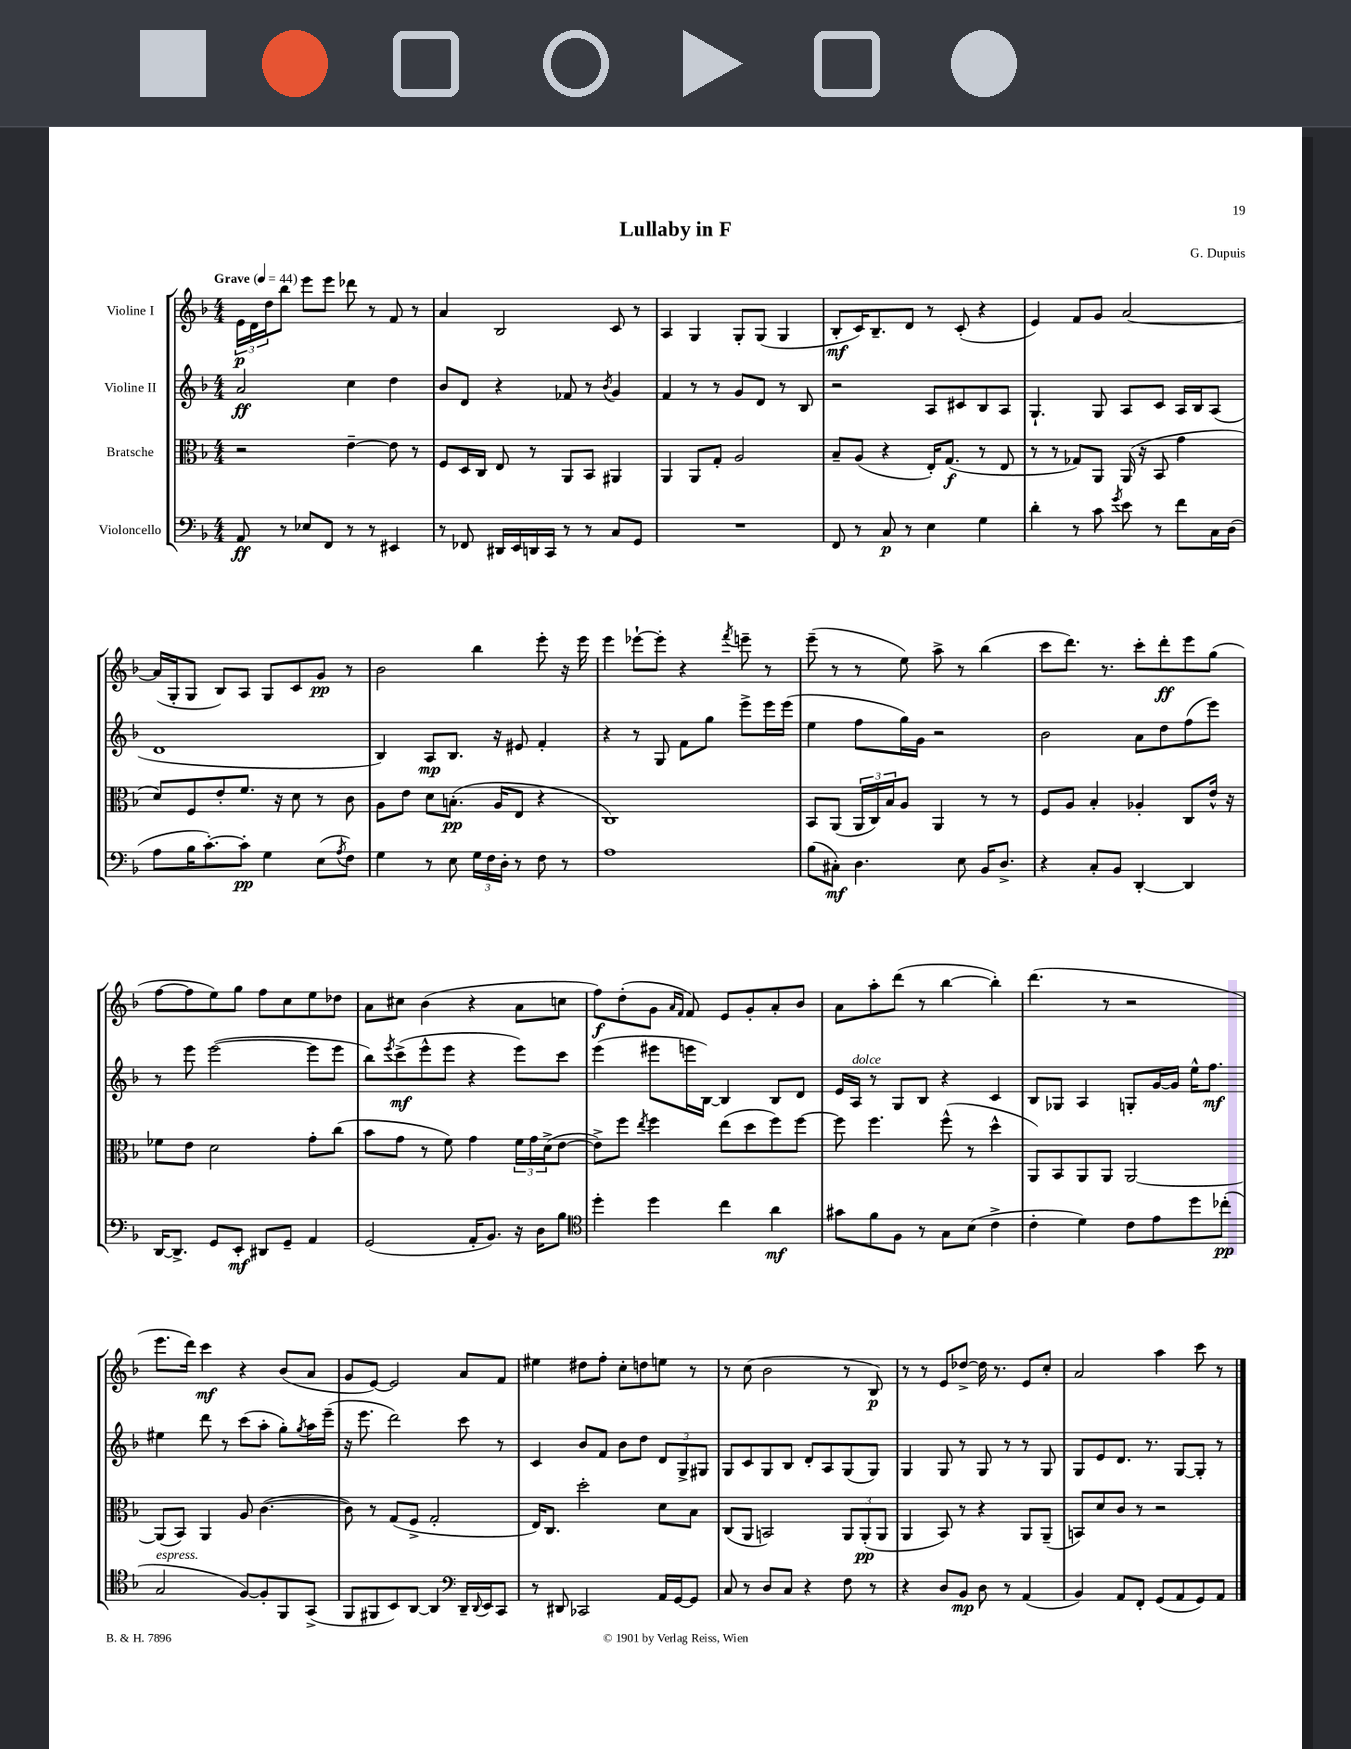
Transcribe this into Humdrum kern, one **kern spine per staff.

**kern	**dynam	**kern	**dynam	**kern	**dynam	**kern	**dynam
*part4	*part4	*part3	*part3	*part2	*part2	*part1	*part1
*staff4	*staff4	*staff3	*staff3	*staff2	*staff2	*staff1	*staff1
*I"Violoncello	*	*I"Bratsche	*	*I"Violine II	*	*I"Violine I	*
*clefF4	*	*clefC3	*	*clefG2	*	*clefG2	*
*k[b-]	*	*k[b-]	*	*k[b-]	*	*k[b-]	*
*M4/4	*	*M4/4	*	*M4/4	*	*M4/4	*
*MM44	*	*MM44	*	*MM44	*	*MM44	*
=1	=1	=1	=1	=1	=1	=1	=1
!	!	!	!	!	!	!LO:TX:a:B:t=Grave	!
8AA/	ff	2r	.	2a/	ff	24e\LL	p
.	.	.	.	.	.	24d\	.
.	.	.	.	.	.	24dd\J	.
8r	.	.	.	.	.	8bb-\J	.
8E-X/L	.	.	.	.	.	8eee\L	.
8FF/J	.	.	.	.	.	8eee\J	.
8r	.	[4e~\	.	4cc\	.	8ddd-X\	.
8r	.	.	.	.	.	8r	.
4EE#X/	.	8e\]	.	4dd\	.	8f/	.
.	.	8r	.	.	.	8r	.
=2	=2	=2	=2	=2	=2	=2	=2
8r	.	8F/L	.	8b-/L	.	4a/	.
8FF-X/	.	16D/L	.	8d/J	.	.	.
.	.	16C/JJ	.	.	.	.	.
16DD#X/LL	.	8E/	.	4r	.	2B-/	.
16EE/	.	.	.	.	.	.	.
16DDn/	.	8r	.	.	.	.	.
16CC/JJ	.	.	.	.	.	.	.
8r	.	8AA/L	.	8f-X/	.	.	.
8r	.	8BB-/J	.	8r	.	.	.
.	.	.	.	8qb-/	.	.	.
8C/L	.	4AA#X/	.	4g/	.	8c/	.
8GG/J	.	.	.	.	.	8r	.
=3	=3	=3	=3	=3	=3	=3	=3
1r	.	4AA/	.	4f/	.	4A/	.
.	.	8AA/L	.	8r	.	4G/	.
.	.	8G'/J	.	8r	.	.	.
.	.	2A/	.	8g/L	.	8G'/L	.
.	.	.	.	8d/J	.	(8G/J	.
.	.	.	.	8r	.	4G/	.
.	.	.	.	8B-/	.	.	.
=4	=4	=4	=4	=4	=4	=4	=4
8FF/	.	8B-~/L	.	2r	.	8B-'/L	mf
8r	.	(8A/J	.	.	.	16c/K)	.
.	.	.	.	.	.	8.B-~/	.
8C/	p	4r	.	.	.	.	.
8r	.	.	.	.	.	8d/J	.
4E\	.	16E'/KL)	.	8A/L	.	8r	.
.	.	(8.G/J	f	.	.	.	.
.	.	.	.	8c#X/	.	(8c'/	.
4G\	.	8r	.	8B-/	.	4r	.
.	.	8E/	.	8A/J	.	.	.
=5	=5	=5	=5	=5	=5	=5	=5
4d'\	.	8r	.	4.G`/	.	4e/)	.
.	.	8r	.	.	.	.	.
8r	.	8G-X/L)	.	.	.	8f/L	.
8c\	.	8AA/J	.	8G/	.	8g/J	.
8qg/	.	.	.	.	.	.	.
8e\	.	(16AA/	.	8A/L	.	[2a/	.
.	.	16r	.	.	.	.	.
8r	.	8BB-/	.	8c/J	.	.	.
8f\L	.	4g\	.	16A/LL	.	.	.
.	.	.	.	16B-/J	.	.	.
16C\L	.	.	.	(8A/J	.	.	.
(16D\JJ	.	.	.	.	.	.	.
!!LO:LB:g=z
=6	=6	=6	=6	=6	=6	=6	=6
8A\L	.	8d/L)	.	1d	.	(16a/LL]	.
.	.	.	.	.	.	16G'/J	.
16B-\K	.	8F/	.	.	.	8G/J	.
[8.c'\)	.	.	.	.	.	.	.
.	.	8e'/	.	.	.	8B-/L)	.
8c'\J]	pp	8.f/J	.	.	.	8A/J	.
4G\	.	.	.	.	.	8G/L	.
.	.	16r	.	.	.	.	.
.	.	8d\	.	.	.	8c/	.
(8E\L	.	8r	.	.	.	8g/J	pp
8qA/	.	.	.	.	.	.	.
8F\J)	.	8c\	.	.	.	8r	.
=7	=7	=7	=7	=7	=7	=7	=7
4G\	.	8A\L	.	4B-/)	.	2b-\	.
.	.	8e\J	.	.	.	.	.
8r	.	8d\L	.	8A/L	mp	.	.
8E\	.	(8.Bn'\J	pp	8.B-/J	.	.	.
24G\LL	.	.	.	.	.	4bb-\	.
24F\	.	.	.	.	.	.	.
.	.	16A/KL	.	16r	.	.	.
24D'\JJ	.	.	.	.	.	.	.
8r	.	8E/J	.	8e#X/	.	.	.
8F\	.	4r	.	4f'/	.	8eee'\	.
8r	.	.	.	.	.	16r	.
.	.	.	.	.	.	16eee\	.
=8	=8	=8	=8	=8	=8	=8	=8
1A	.	1C)	.	4r	.	4eee\	.
.	.	.	.	8r	.	[8eee-X`\L	.
.	.	.	.	8G/	.	8eee-'\J]	.
.	.	.	.	8f\L	.	4r	.
.	.	.	.	8gg\J	.	.	.
.	.	.	.	.	.	8qfff/	.
.	.	.	.	8eee^\L	.	8eeen~\	.
.	.	.	.	16eee\L	.	8r	.
.	.	.	.	(16eee\JJ	.	.	.
=9	=9	=9	=9	=9	=9	=9	=9
(8B-\L	.	8BB-/L	.	4ee\	.	(8eee~\	.
8C#X'\J)	mf	(8AA/J	.	.	.	8r	.
4.D\	.	24AA/LL	.	8ff\L	.	8r	.
.	.	24C/)	.	.	.	.	.
.	.	24B-/J	.	.	.	.	.
.	.	8A/J	.	16gg\L)	.	8ee\)	.
.	.	.	.	16g\JJ	.	.	.
.	.	4AA/	.	2r	.	8aa^\	.
8E\	.	.	.	.	.	8r	.
16BB-/KL	.	8r	.	.	.	(4bb-\	.
8.D^/J	.	.	.	.	.	.	.
.	.	8r	.	.	.	.	.
=10	=10	=10	=10	=10	=10	=10	=10
4r	.	8F/L	.	2b-\	.	8ccc\L	.
.	.	8A/J	.	.	.	8.ddd\J)	.
8C'/L	.	4B-'/	.	.	.	.	.
.	.	.	.	.	.	8.r	.
8BB-/J	.	.	.	.	.	.	.
[4DD'/	.	4A-X'/	.	8a\L	.	8ccc'\L	.
.	.	.	.	8dd\	.	8ddd'\	ff
4DD/]	.	8C/L	.	(8ff\	.	8eee\	.
.	.	16e^^/Jk	.	8eee\J)	.	(8gg\J	.
.	.	16r	.	.	.	.	.
!!LO:LB:g=z
=11	=11	=11	=11	=11	=11	=11	=11
[16DD/KL	.	8f-X\L	.	8r	.	[8ff\L	.
8.DD^/J]	.	.	.	.	.	.	.
.	.	8e\J	.	8eee\	.	8ff\]	.
8GG/L	.	2d\	.	([2eee\	.	8ee\)	.
8EE'/J	mf	.	.	.	.	8gg\J	.
8DD#X/L	.	.	.	.	.	8ff\L	.
8GG~/J	.	.	.	.	.	8cc\	.
4AA/	.	8g'\L	.	8eee\L]	.	8ee\	.
.	.	(8cc\J	.	8eee\J	.	8dd-X\J	.
=12	=12	=12	=12	=12	=12	=12	=12
(2GG/	.	8b-\L	.	8bb-\L)	.	8a\L	.
.	.	.	.	8qeee/	.	.	.
.	.	8g\J	.	(8ccc^\	mf	8cc#X\J	.
.	.	8r	.	8eee^^\	.	(4b-\	.
.	.	8f\)	.	8eee\J	.	.	.
16AA'/KL	.	4g\	.	4r	.	4r	.
8.BB-/J)	.	.	.	.	.	.	.
16r	.	24f\LL	.	8eee\L)	.	8a\L	.
.	.	24g\	.	.	.	.	.
16D\KL	.	.	.	.	.	.	.
.	.	(24d^\J	.	.	.	.	.
8B-\J	.	[8e\J	.	8ccc\J	.	8ccn\J	.
=13	=13	=13	=13	=13	=13	=13	=13
*clefC4	*	*	*	*	*	*	*
4dd'\	.	8e^\L])	.	(4eee\	.	8ff\L)	f
.	.	8ff\J	.	.	.	(8dd'\	.
.	.	8qee/	.	.	.	.	.
4dd\	.	4ff\	.	8eee#X\L	.	8g\J	.
.	.	.	.	.	.	16qqa/LL	.
.	.	.	.	.	.	16qqf/JJ	.
.	.	.	.	16eeen\L	.	8f/)	.
.	.	.	.	[16B-\JJ)	.	.	.
4cc\	.	(8ee\L	.	4B-/]	.	8e/L	.
.	.	8dd\	.	.	.	8g'/	.
4a\	mf	8ff\)	.	8B-/L	.	8a'/	.
.	.	[8ff\J	.	8d/J	.	8b-/J	.
=14	=14	=14	=14	=14	=14	=14	=14
8g#X\L	.	8ff\]	.	16e/LL	.	8a\L	.
!	!	!	!	!LO:TX:a:i:t=dolce	!	!	!
.	.	.	.	16A/JJ	.	.	.
8f\	.	4.ff\	.	8r	.	8aa'\	.
8F\J	.	.	.	8G/L	.	(8ddd\J	.
8r	.	.	.	8B-/J	.	8r	.
8G\L	.	(8ff^^\	.	4r	.	[4bb-\	.
(8B-\J	.	8r	.	.	.	.	.
4c^\	.	4dd^^\	.	4c/	.	4bb-'\])	.
=15	=15	=15	=15	=15	=15	=15	=15
4c'\	.	8AA/L)	.	8B-/L	.	(4.ddd\	.
.	.	8BB-/	.	8G-X/J	.	.	.
4d\)	.	8AA/	.	4A/	.	.	.
.	.	8AA/J	.	.	.	8r	.
8c\L	.	[2AA/	.	8Gn'/L	.	2r	.
8e\	.	.	.	[16g/L	.	.	.
.	.	.	.	16g/JJ]	.	.	.
8dd\	.	.	.	16ee^^\KL	.	.	.
.	.	.	.	8.ff\J	mf	.	.
(8cc-X'\J	pp	.	.	.	.	.	.
!!LO:LB:g=z
=16	=16	=16	=16	=16	=16	=16	=16
!LO:TX:a:i:t=espress.	!	!	!	!	!	!	!
2G/	.	(8AA/L]	.	4ee#X\	.	8.eee\L	.
.	.	8BB-/J)	.	.	.	.	.
.	.	.	.	.	.	16ddd\Jk)	.
.	.	4AA/	.	8ddd\	.	4ccc\	mf
.	.	.	.	8r	.	.	.
[8F/L)	.	8A/	.	(8ccc\L	.	4r	.
8F'/]	.	([4.c\	.	8aa'\J	.	.	.
8FF/	.	.	.	8gg'\L)	.	(8b-/L	.
.	.	.	.	8qgg/	.	.	.
(8GG^/J	.	.	.	16aa\L	.	8a/J	.
.	.	.	.	(16eee~\JJ	.	.	.
=17	=17	=17	=17	=17	=17	=17	=17
8FF/L	.	8c\])	.	16r	.	8g/L	.
.	.	.	.	8.eee\	.	.	.
8FF#X/	.	8r	.	.	.	[8e/J)	.
8BB-/)	.	(8G/L	.	2ddd\)	.	2e/]	.
[8AA/J	.	8F^/J	.	.	.	.	.
4AA/]	.	2G'/	.	.	.	.	.
*clefF4	*	*	*	*	*	*	*
16DD~/LL	.	.	.	8ccc\	.	8a/L	.
8qqDD/	.	.	.	.	.	.	.
16EE/J	.	.	.	.	.	.	.
8CC/J	.	.	.	8r	.	8f/J	.
=18	=18	=18	=18	=18	=18	=18	=18
8r	.	16E/KL)	.	4c/	.	4ee#X\	.
.	.	8.C/J	.	.	.	.	.
8DD#X/	.	.	.	.	.	.	.
2CC-X/	.	2dd'\	.	8b-/L	.	8dd#X\L	.
.	.	.	.	8f/J	.	8ff'\J	.
.	.	.	.	8b-\L	.	8cc'\L	.
.	.	.	.	8dd\J	.	8ddn\	.
16AA/LL	.	8d\L	.	12d/L	.	8een\J	.
[16GG/J	.	.	.	.	.	.	.
.	.	.	.	12G^/	.	.	.
8GG/J]	.	8B-\J	.	.	.	8r	.
.	.	.	.	12G#X/J	.	.	.
=19	=19	=19	=19	=19	=19	=19	=19
8C/	.	(8C/L	.	8G/L	.	8r	.
8r	.	8AA/J	.	8c/	.	(8cc\	.
8D/L	.	2BBn/)	.	8G/	.	2b-\	.
8C/J	.	.	.	8B-/J	.	.	.
4r	.	.	.	8d'/L	.	.	.
.	.	.	.	8A/	.	.	.
8F\	.	12AA/L	.	(8G/	.	8r	.
.	.	(12AA'/	pp	.	.	.	.
8r	.	.	.	8G/J)	.	8B-/)	p
.	.	12AA/J	.	.	.	.	.
=20	=20	=20	=20	=20	=20	=20	=20
4r	.	4AA/	.	4G/	.	8r	.
.	.	.	.	.	.	8r	.
8D/L	.	8BB-/)	.	8G/	.	8e/L	.
8BB-/J	mp	8r	.	8r	.	[8dd-X^/J	.
8D\	.	4r	.	8G/	.	16dd-\]	.
.	.	.	.	.	.	8.r	.
8r	.	.	.	8r	.	.	.
(4AA/	.	8AA/L	.	8r	.	8e/L	.
.	.	(8AA~/J	.	8G/	.	8cc'/J	.
=21	=21	=21	=21	=21	=21	=21	=21
4BB-/)	.	8BBn/L)	.	8G/L	.	2a/	.
.	.	8d/	.	8e/	.	.	.
8AA/L	.	8c/J	.	8.d/J	.	.	.
8FF'/J	.	8r	.	.	.	.	.
.	.	.	.	8.r	.	.	.
(8GG/L	.	2r	.	.	.	4aa\	.
8AA/	.	.	.	[8G/L	.	.	.
8GG/)	.	.	.	8G'/J]	.	8ccc\	.
8AA/J	.	.	.	8r	.	8r	.
==	==	==	==	==	==	==	==
*-	*-	*-	*-	*-	*-	*-	*-
